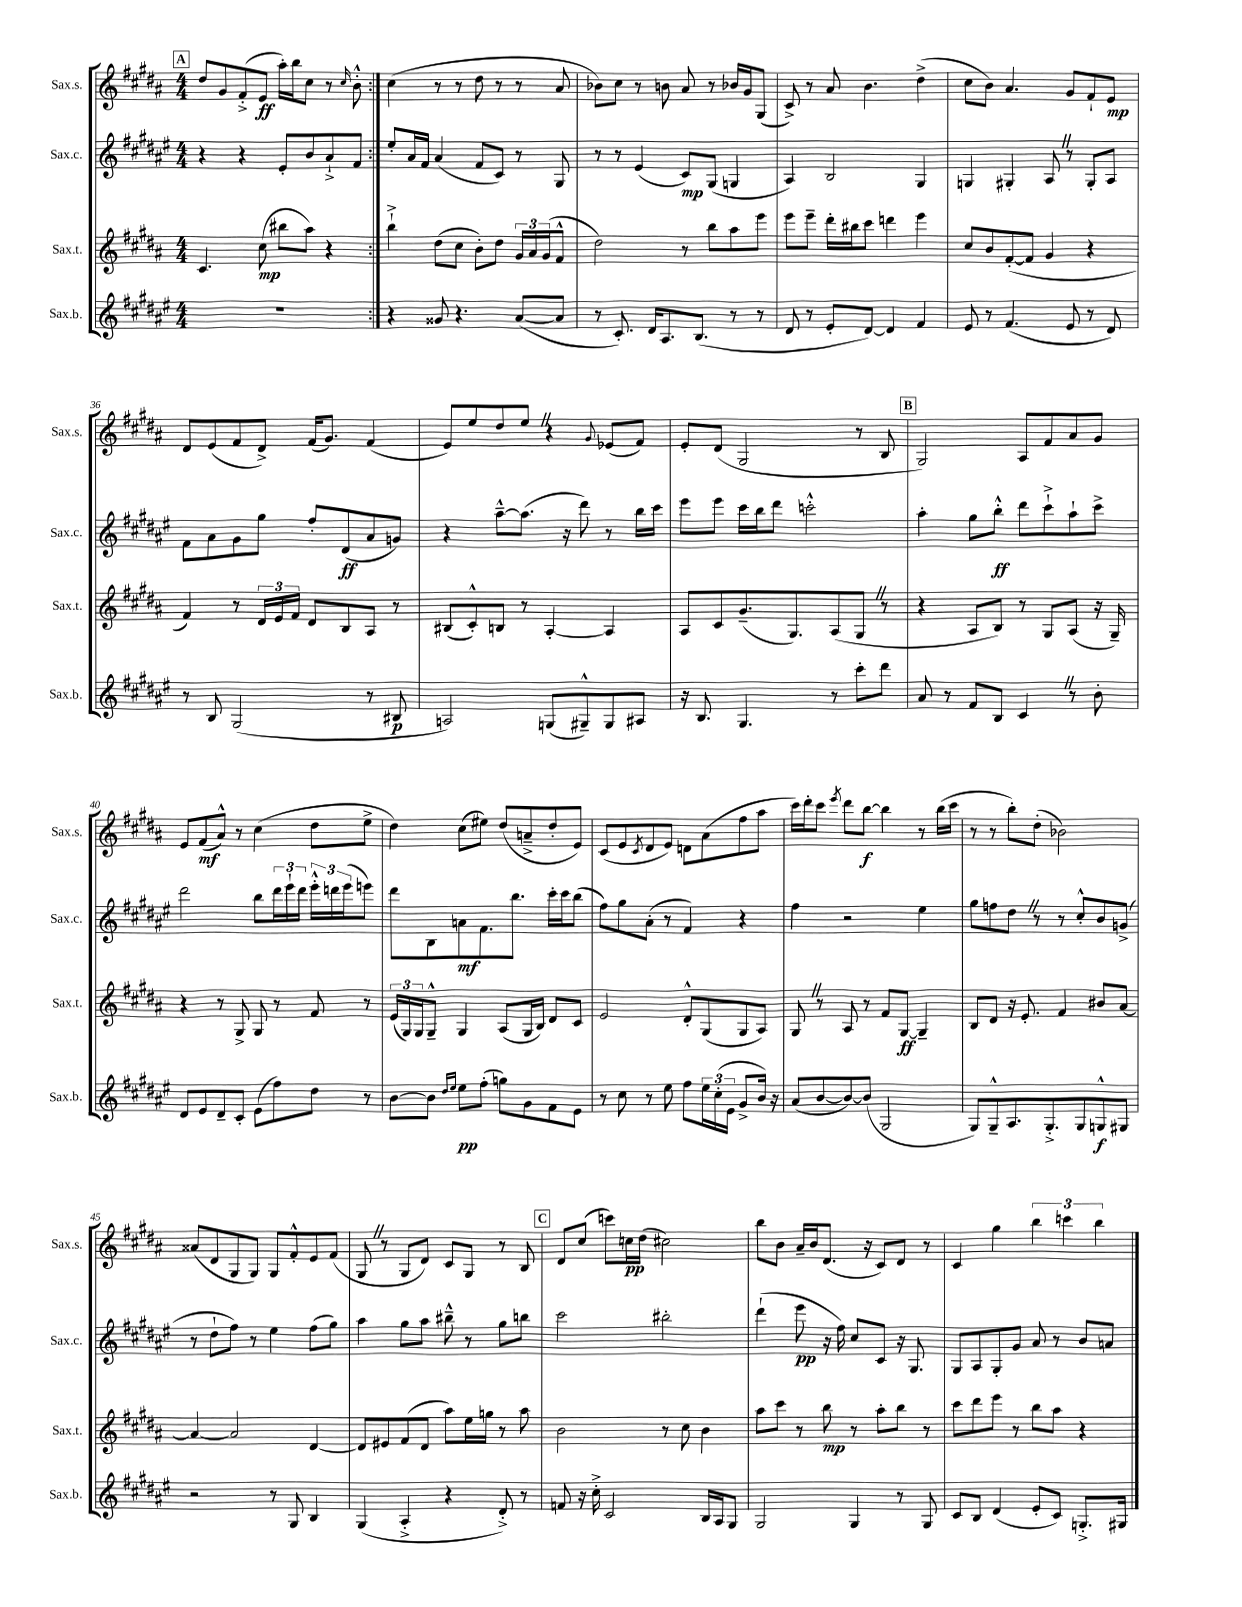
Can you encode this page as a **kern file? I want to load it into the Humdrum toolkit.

**kern	**dynam	**kern	**dynam	**kern	**dynam	**kern	**dynam
*part4	*part4	*part3	*part3	*part2	*part2	*part1	*part1
*staff4	*staff4	*staff3	*staff3	*staff2	*staff2	*staff1	*staff1
*I"Sax.b.	*	*I"Sax.t.	*	*I"Sax.c.	*	*I"Sax.s.	*
*I'Sax.b.	*	*I'Sax.t.	*	*I'Sax.c.	*	*I'Sax.s.	*
*clefG2	*	*clefG2	*	*clefG2	*	*clefG2	*
*k[f#c#g#d#a#e#]	*	*k[f#c#g#d#a#]	*	*k[f#c#g#d#a#e#]	*	*k[f#c#g#d#a#]	*
*M4/4	*	*M4/4	*	*M4/4	*	*M4/4	*
!!LO:REH:place=s1:t=A
=31	=31	=31	=31	=31	=31	=31	=31
1r	.	4.c#/	.	4r	.	8dd#/L	.
.	.	.	.	.	.	8g#/	.
.	.	.	.	4r	.	(8f#'^/	.
.	.	(8cc#\	mp	.	.	8e/J	ff
.	.	8bb#X\L	.	8e#'/L	.	16aa#'\LL)	.
.	.	.	.	.	.	16bb\J	.
.	.	8aa#\J)	.	8b/	.	8cc#\J	.
.	.	4r	.	8a#`^/	.	8r	.
.	.	.	.	.	.	16qqcc#/	.
.	.	.	.	8f#/J	.	8b'^^\	.
=32:|!	=32:|!	=32:|!	=32:|!	=32:|!	=32:|!	=32:|!	=32:|!
4r	.	4bb`^\	.	8ee#'/L	.	(4cc#\	.
.	.	.	.	16a#/L	.	.	.
.	.	.	.	16f#/JJ	.	.	.
8g##X/	.	(8dd#\L	.	(4a#/	.	8r	.
4.r	.	8cc#\J	.	.	.	8r	.
.	.	8b'\L)	.	8f#/L	.	8dd#\	.
.	.	8dd#\J	.	8c#/J)	.	8r	.
([8a#/L	.	24g#/LL	.	8r	.	8r	.
.	.	24a#/	.	.	.	.	.
.	.	(24g#/J	.	.	.	.	.
8a#/J]	.	8f#^^/J	.	8G#/	.	8a#/	.
=33	=33	=33	=33	=33	=33	=33	=33
8r	.	2dd#\)	.	8r	.	8b-X\L)	.
8.c#'/)	.	.	.	8r	.	8cc#\J	.
.	.	.	.	(4e#/	.	8r	.
16d#/KL	.	.	.	.	.	.	.
8.A#/	.	.	.	.	.	8bn\	.
.	.	8r	.	8c#/L)	mp	8a#/	.
(8.B/J	.	.	.	.	.	.	.
.	.	8bb\L	.	(8G#/J	.	8r	.
8r	.	8aa#\	.	4Gn/	.	16b-X/LL	.
.	.	.	.	.	.	16g#/J	.
8r	.	8eee\J	.	.	.	(8G#/J	.
=34	=34	=34	=34	=34	=34	=34	=34
8d#/	.	8eee\L	.	4A#/)	.	8c#^/)	.
8r	.	8eee~\J	.	.	.	8r	.
8e#'/L	.	16ddd#'\LL	.	2B/	.	8a#/	.
.	.	16bb#X\J	.	.	.	.	.
[8d#/J)	.	8ccc#\J	.	.	.	4.b\	.
4d#/]	.	4dddn\	.	.	.	.	.
4f#/	.	4eee\	.	4G#/	.	(4dd#^\	.
=35	=35	=35	=35	=35	=35	=35	=35
8e#/	.	8cc#/L	.	4Gn/	.	8cc#\L	.
8r	.	8b/	.	.	.	8b\J)	.
(4.f#/	.	([8f#'/	.	4G#X'/	.	4.a#/	.
.	.	8f#/J]	.	.	.	.	.
.	.	4g#/	.	8A#Z/	.	.	.
8e#/	.	.	.	8r	.	8g#/L	.
8r	.	4r	.	8G#'/L	.	8f#`/	.
8d#/)	.	.	.	8A#/J	.	8e/J	mp
!!LO:LB:g=z
=36	=36	=36	=36	=36	=36	=36	=36
8r	.	4f#/)	.	8f#\L	.	8d#/L	.
8B/	.	.	.	8a#\	.	(8e/	.
(2G#/	.	8r	.	8g#\	.	8f#/	.
.	.	24d#/LL	.	8gg#\J	.	8d#^/J)	.
.	.	24e/	.	.	.	.	.
.	.	24f#/JJ	.	.	.	.	.
.	.	8d#/L	.	8ff#'/L	.	(16f#/KL	.
.	.	.	.	.	.	8.g#/J)	.
.	.	8B/	.	(8d#/	ff	.	.
8r	.	8A#/J	.	8a#/	.	(4f#/	.
8B#X/	p	8r	.	8gn/J)	.	.	.
=37	=37	=37	=37	=37	=37	=37	=37
2An/)	.	(8B#X/L	.	4r	.	8e/L)	.
.	.	8c#'^^/)	.	.	.	8ee/	.
.	.	8Bn/J	.	[8aa#~^^\L	.	8dd#/	.
.	.	8r	.	(8.aa#\J]	.	8eeZ/J	.
(8Gn/L	.	[4A#'/	.	.	.	4r	.
.	.	.	.	16r	.	.	.
8G#X~^^/)	.	.	.	8ddd#\)	.	.	.
.	.	.	.	.	.	8qqg#/	.
8G#/	.	4A#/]	.	8r	.	(8e-X/L	.
8A#X/J	.	.	.	16bb\LL	.	8f#/J)	.
.	.	.	.	16ccc#\JJ	.	.	.
=38	=38	=38	=38	=38	=38	=38	=38
16r	.	8A#/L	.	8eee#\L	.	8e'/L	.
8.B/	.	.	.	.	.	.	.
.	.	8c#/	.	8eee#\J	.	(8d#/J	.
4.G#/	.	(8.g#~/	.	16ccc#\LL	.	2G#/	.
.	.	.	.	16bb\J	.	.	.
.	.	.	.	8ddd#\J	.	.	.
.	.	8.G#/)	.	.	.	.	.
.	.	.	.	2cccn'^^\	.	.	.
8r	.	(8A#/	.	.	.	.	.
8ccc#'\L	.	8G#Z/J	.	.	.	8r	.
8ddd#\J	.	8r	.	.	.	8B/	.
!!LO:REH:place=s1:t=B
=39	=39	=39	=39	=39	=39	=39	=39
8a#/	.	4r	.	4aa#'\	.	2G#/)	.
8r	.	.	.	.	.	.	.
8f#/L	.	8A#/L	.	8gg#\L	.	.	.
8B/J	.	8B/J)	.	8bb'^^\J	ff	.	.
4c#Z/	.	8r	.	8ddd#\L	.	8A#/L	.
.	.	8G#/L	.	8ccc#`^\	.	8f#/	.
8r	.	(8A#/J	.	8aa#`\	.	8a#/	.
8b'\	.	16r	.	8ccc#^\J	.	8g#/J	.
.	.	16G#~/)	.	.	.	.	.
!!LO:LB:g=z
=40	=40	=40	=40	=40	=40	=40	=40
8d#/L	.	4r	.	2ddd#\	.	8e/L	.
8e#/	.	.	.	.	.	(8f#/	mf
8d#~/	.	8r	.	.	.	8a#^^/J)	.
8c#'/J	.	8G#^/	.	.	.	8r	.
(8e#\L	.	8G#/	.	8bb\L	.	(4cc#\	.
8ff#\)	.	8r	.	24ddd#\L	.	.	.
.	.	.	.	24eee#`\	.	.	.
.	.	.	.	24ddd#\JJ	.	.	.
8dd#\J	.	8f#/	.	24eee#'^^\LL	.	8dd#\L	.
.	.	.	.	24dddn\	.	.	.
.	.	.	.	(24eee#\J	.	.	.
8r	.	8r	.	8eeen\J)	.	8ee^\J	.
=41	=41	=41	=41	=41	=41	=41	=41
[8b\L	.	(24e/LL	.	8ddd#\L	.	4dd#\)	.
.	.	24G#/)	.	.	.	.	.
.	.	24G#/J	.	.	.	.	.
8b\J]	.	8G#~^^/J	.	8B\	.	.	.
16qqdd#/LL	.	.	.	.	.	.	.
16qqee#/JJ	.	.	.	.	.	.	.
8ee#\L	pp	4G#/	.	8an\	mf	(8cc#\L	.
(8ff#'\J	.	.	.	8.f#\	.	8ee#X\J)	.
8ggn\L)	.	(8A#/L	.	.	.	(8dd#/L	.
.	.	.	.	8.bb\J	.	.	.
8g#\	.	16G#/L	.	.	.	8an~^/	.
.	.	16B/JJ)	.	.	.	.	.
8f#\	.	8d#/L	.	16ccc#'\LL	.	8dd#'/	.
.	.	.	.	16ccc#\J	.	.	.
8e#\J	.	8c#/J	.	(8bb\J	.	8e/J)	.
=42	=42	=42	=42	=42	=42	=42	=42
8r	.	2e/	.	8ff#\L)	.	(8c#/L	.
8cc#\	.	.	.	8gg#\	.	8e/	.
.	.	.	.	.	.	8qc#/	.
8r	.	.	.	(8a#'\J	.	8d#/	.
8ee#\	.	.	.	8r	.	8e/J)	.
8ff#\L	.	8d#'^^/L	.	4f#/)	.	8dn\L	.
24ee#\L	.	(8G#/	.	.	.	(8a#\	.
(24cc#'\	.	.	.	.	.	.	.
24e#\JJ	.	.	.	.	.	.	.
8g#^/L	.	8G#/	.	4r	.	8ff#\	.
16b/Jk)	.	8A#/J)	.	.	.	8aa#\J	.
16r	.	.	.	.	.	.	.
=43	=43	=43	=43	=43	=43	=43	=43
(8a#/L	.	8G#Z/	.	4ff#\	.	16ccc#\LL)	.
.	.	.	.	.	.	16ddd#'\J	.
[8b/	.	8r	.	.	.	8ccc#\J	.
.	.	.	.	.	.	8qeee/	.
8b/_)	.	8A#/	.	2r	.	8ddd#\L	.
(8b/J]	.	8r	.	.	.	[8bb\J	f
2G#/	.	8f#/L	.	.	.	4bb\]	.
.	.	[8G#/J	ff	.	.	.	.
.	.	4G#~/]	.	4ee#\	.	8r	.
.	.	.	.	.	.	(16bb\LL	.
.	.	.	.	.	.	16ccc#\JJ	.
=44	=44	=44	=44	=44	=44	=44	=44
8G#/L)	.	8B/L	.	8gg#\L	.	8r	.
8G#~^^/	.	8d#/J	.	8ffn\	.	8r	.
8.A#/	.	16r	.	8dd#Z\J	.	8bb'\L)	.
.	.	8.e'/	.	.	.	.	.
.	.	.	.	8r	.	(8dd#'\J	.
8.G#'^/	.	.	.	.	.	.	.
.	.	4f#/	.	8r	.	2b-X\)	.
8G#/	.	.	.	8cc#'^^/L	.	.	.
8Gn^^/	f	8b#X/L	.	8b/	.	.	.
8G#X/J	.	[8a#/J	.	(8gn^/J	.	.	.
!!LO:LB:g=z
=45	=45	=45	=45	=45	=45	=45	=45
2r	.	4a#/_	.	8r	.	(8a##X/L	.
.	.	.	.	8dd#`\L	.	8d#/	.
.	.	2a#/]	.	8ff#\J)	.	8G#/	.
.	.	.	.	8r	.	8G#/J)	.
8r	.	.	.	4ee#\	.	8G#/L	.
8G#/	.	.	.	.	.	8f#'^^/	.
4B/	.	[4d#/	.	(8ff#\L	.	8e/	.
.	.	.	.	8gg#\J)	.	(8f#/J	.
=46	=46	=46	=46	=46	=46	=46	=46
(4G#/	.	8d#/L]	.	4aa#\	.	8G#Z/	.
.	.	8e#X/	.	.	.	8r	.
4A#'^/	.	(8f#/	.	8gg#\L	.	8G#/L	.
.	.	8d#/J	.	8aa#\J	.	8d#/J)	.
4r	.	8aa#\L)	.	8bb#X~^^\	.	8c#/L	.
.	.	16ee\L	.	8r	.	8G#/J	.
.	.	16ggn\JJ	.	.	.	.	.
8d#'^/)	.	8r	.	8gg#\L	.	8r	.
8r	.	8aa#\	.	8bbn\J	.	8B/	.
!!LO:REH:place=s1:t=C
=47	=47	=47	=47	=47	=47	=47	=47
8fn/	.	2b\	.	2ccc#\	.	8d#/L	.
16r	.	.	.	.	.	(8cc#/J	.
16cc#'^\	.	.	.	.	.	.	.
2c#/	.	.	.	.	.	8cccn\L)	.
.	.	.	.	.	.	16ccn\L	pp
.	.	.	.	.	.	(16dd#\JJ	.
.	.	8r	.	2bb#X'\	.	2cc#X\)	.
.	.	8cc#\	.	.	.	.	.
16B/LL	.	4b\	.	.	.	.	.
16A#/J	.	.	.	.	.	.	.
8G#/J	.	.	.	.	.	.	.
=48	=48	=48	=48	=48	=48	=48	=48
2G#/	.	8aa#\L	.	(4ddd#`\	.	8bb\L	.
.	.	8ccc#\J	.	.	.	8b\J	.
.	.	8r	.	8eee#\	pp	16a#~/LL	.
.	.	.	.	.	.	16b/J	.
.	.	8bb\	mp	16r	.	(8.d#/J	.
.	.	.	.	16ff#\)	.	.	.
4G#/	.	8r	.	8cc#/L	.	.	.
.	.	.	.	.	.	16r	.
.	.	8aa#'\L	.	8c#/J	.	8c#/L)	.
8r	.	8bb\J	.	16r	.	8d#/J	.
.	.	.	.	8.G#/	.	.	.
8G#/	.	8r	.	.	.	8r	.
=49	=49	=49	=49	=49	=49	=49	=49
8c#/L	.	8ccc#\L	.	8G#/L	.	4c#/	.
8B/J	.	8ddd#\	.	8A#/	.	.	.
(4d#/	.	8eee\J	.	8G#'/	.	4gg#\	.
.	.	8r	.	8g#/J	.	.	.
8e#'/L	.	8bb\L	.	8a#/	.	6bb\	.
8c#/J)	.	8aa#\J	.	8r	.	.	.
.	.	.	.	.	.	6cccn\	.
8.Gn'^/L	.	4r	.	8b/L	.	.	.
.	.	.	.	.	.	6bb\	.
.	.	.	.	8an/J	.	.	.
16G#X/Jk	.	.	.	.	.	.	.
==	==	==	==	==	==	==	==
*-	*-	*-	*-	*-	*-	*-	*-
